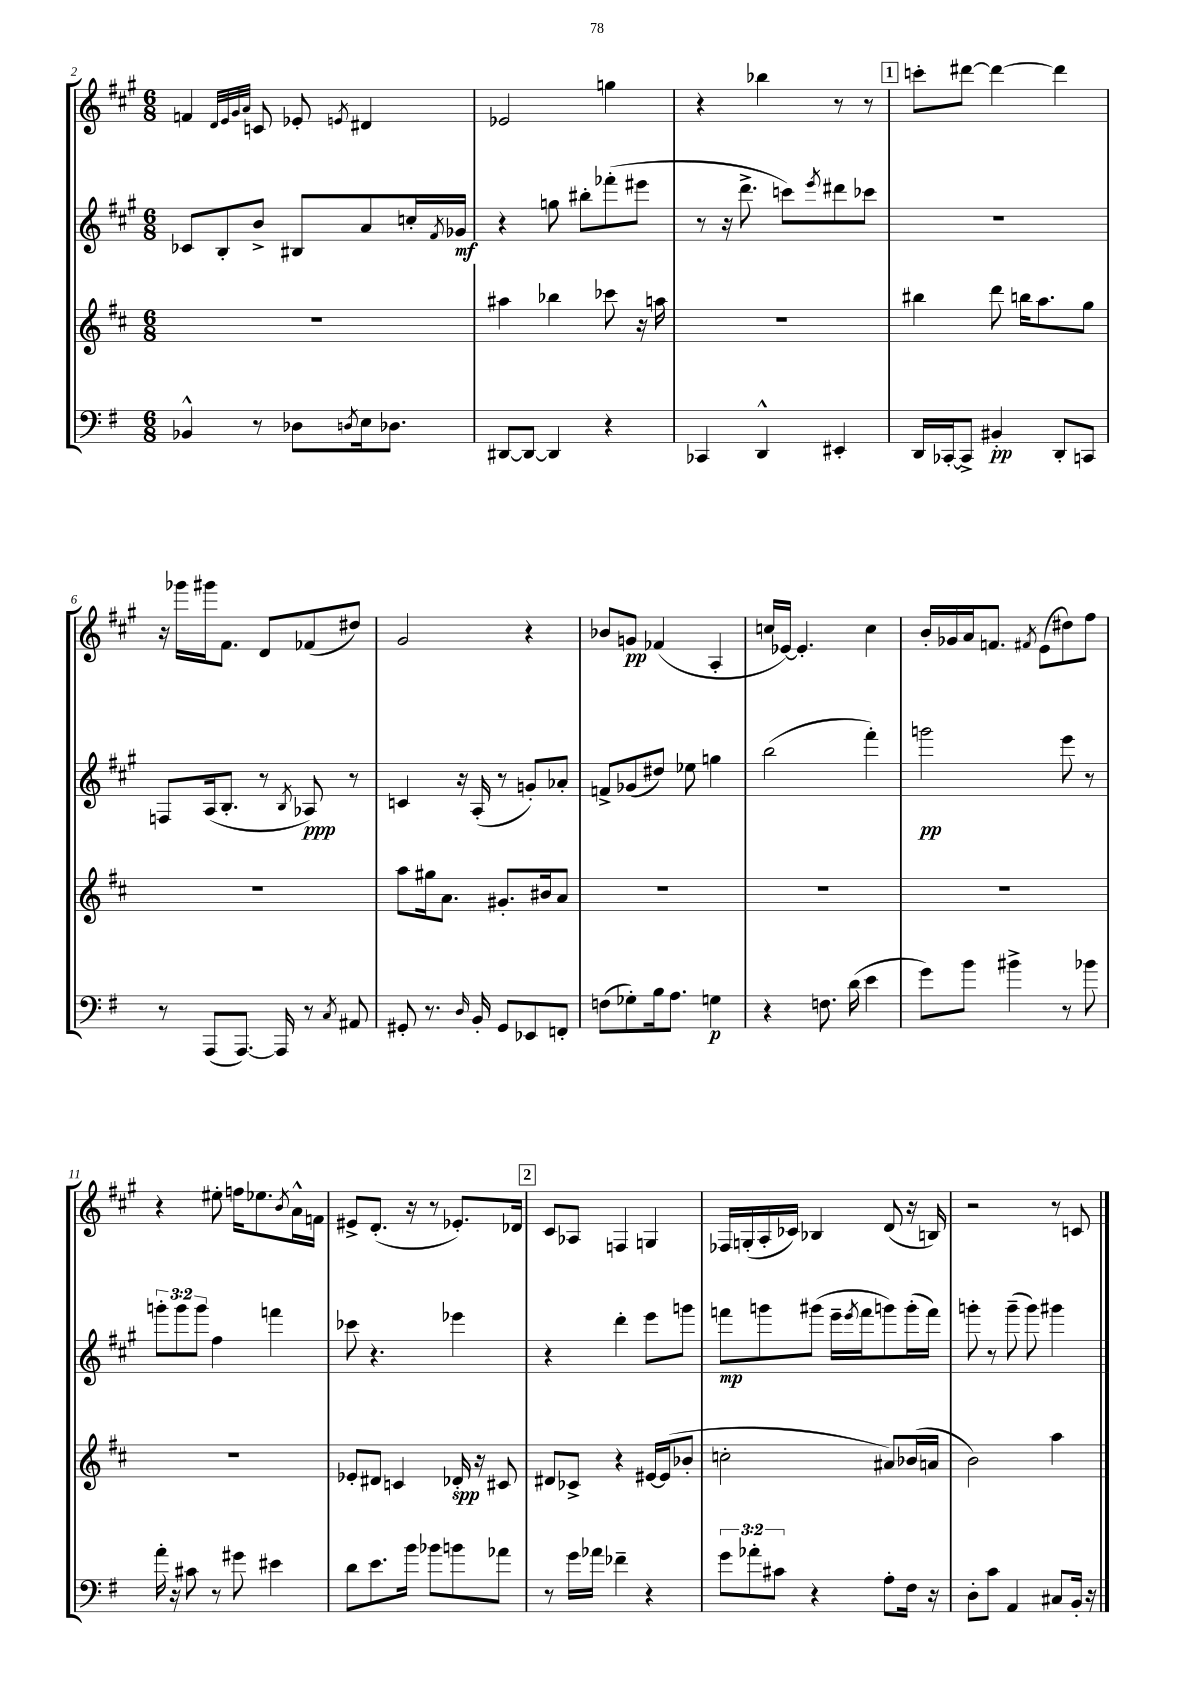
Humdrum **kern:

**kern	**kern	**kern	**kern
*staff4	*staff3	*staff2	*staff1
*clefF4	*clefG2	*clefG2	*clefG2
*k[f#]	*k[f#c#]	*k[f#c#g#]	*k[f#c#g#]
*M6/8	*M6/8	*M6/8	*M6/8
4BB-^^	2.r	8c-	4f
.	.	8B'	.
.	.	.	32qqd
.	.	.	32qqe
.	.	.	32qqg#
.	.	.	32qqa
8r	.	8b^	8c
8D-	.	8B#	8e-'
8qD	.	.	8qe
16E	.	8a	4d#
8.D-	.	.	.
.	.	16cc'	.
.	.	8qf#	.
.	.	16g-	.
=	=	=	=
[8DD#	4aa#	4r	2e-
8DD#_	.	.	.
4DD#]	4bb-	8gg	.
.	.	8bb#'	.
4r	8ccc-	(8fff-'	4gg
.	16r	8eee#	.
.	16aa	.	.
=	=	=	=
4CC-	2.r	8r	4r
.	.	16r	.
.	.	8.ddd^	.
4DD^^	.	.	4bb-
.	.	8ccc)	.
.	.	8qeee	.
4EE#'	.	8ddd#	8r
.	.	8ccc-	8r
=	=	=	=
16DD	4bb#	2.r	8ccc'
[16CC-'	.	.	.
8CC-^]	.	.	[8ddd#
4BB#'	8ddd	.	4ddd#_
.	16bb	.	.
.	8.aa	.	.
8DD'	.	.	4ddd#]
8CC	8gg	.	.
=	=	=	=
8r	2.r	8F	16r
.	.	.	16ggg-
(8AAA	.	(16A	16ggg#
.	.	8.B'	8.f#
[8.AAA)	.	.	.
.	.	8r	8d
16AAA]	.	.	.
.	.	8qB	.
8r	.	8A-)	(8f-
8qC	.	.	.
8AA#	.	8r	8dd#)
=	=	=	=
8GG#'	8aa	4c	2g#
8.r	16gg#	.	.
.	8.a	.	.
.	.	16r	.
16qqD	.	.	.
16BB'	.	(16A'	.
8GG#	8.g#'	8r	.
8EE-	.	8g')	4r
.	16b#	.	.
8FF'	8a	8a-'	.
=	=	=	=
(8F	2.r	8f^	8b-
8G-')	.	(8g-	8g
16B	.	8dd#)	(4f-
8.A	.	.	.
.	.	8ee-	.
4G	.	4gg	4A'
=	=	=	=
4r	2.r	(2bb	16cc
.	.	.	[16e-)
.	.	.	4.e-']
8.F	.	.	.
(16d	.	.	.
4e	.	4fff#')	4cc
=	=	=	=
8g)	2.r	2ggg	16b'
.	.	.	16g-
8b	.	.	16a
.	.	.	8.f
4b#^	.	.	.
.	.	.	8qf#
.	.	.	(8e
8r	.	8eee	8dd#)
8b-	.	8r	8ff#
=	=	=	=
16a'	2.r	12ggg'	4r
16r	.	.	.
.	.	12ggg	.
8c#	.	.	.
.	.	12ggg	.
8r	.	4ff#	8ee#'
8g#	.	.	16ff
.	.	.	8.ee-
4e#	.	4fff	.
.	.	.	8qb
.	.	.	16a^^
.	.	.	16f
=	=	=	=
8d	8e-'	8ccc-	8e#^
8.e	8d#	4.r	(8.d'
.	4c	.	.
16b	.	.	16r
8b-	.	.	8r
8b	16d-'	4eee-	8.e-')
.	16r	.	.
8a-	8c#	.	.
.	.	.	16d-
=	=	=	=
8r	8d#	4r	8c#
16g	8c-^	.	8A-
16a-	.	.	.
4f-~	4r	4ddd'	4F
4r	[16e#	8eee	4G
.	(16e#]	.	.
.	8b-'	8ggg	.
=	=	=	=
12g	2cc'	8fff	16F-
.	.	.	(16G'
12a-'	.	.	.
.	.	8ggg	16A'
12c#	.	.	.
.	.	.	16c-)
4r	.	(8ggg#	4B-
.	.	16eee~	.
.	.	8qeee	.
.	.	16fff	.
8A'	8a#)	8ggg)	(8d
16F#	(16b-	(16ggg'	16r
16r	16a	16fff)	16B)
=	=	=	=
8D'	2b)	8ggg'	2r
8c	.	8r	.
4AA	.	(8ggg~	.
.	.	8ggg)	.
8C#	4aa	4ggg#	8r
16BB'	.	.	8c
16r	.	.	.
==	==	==	==
*-	*-	*-	*-
